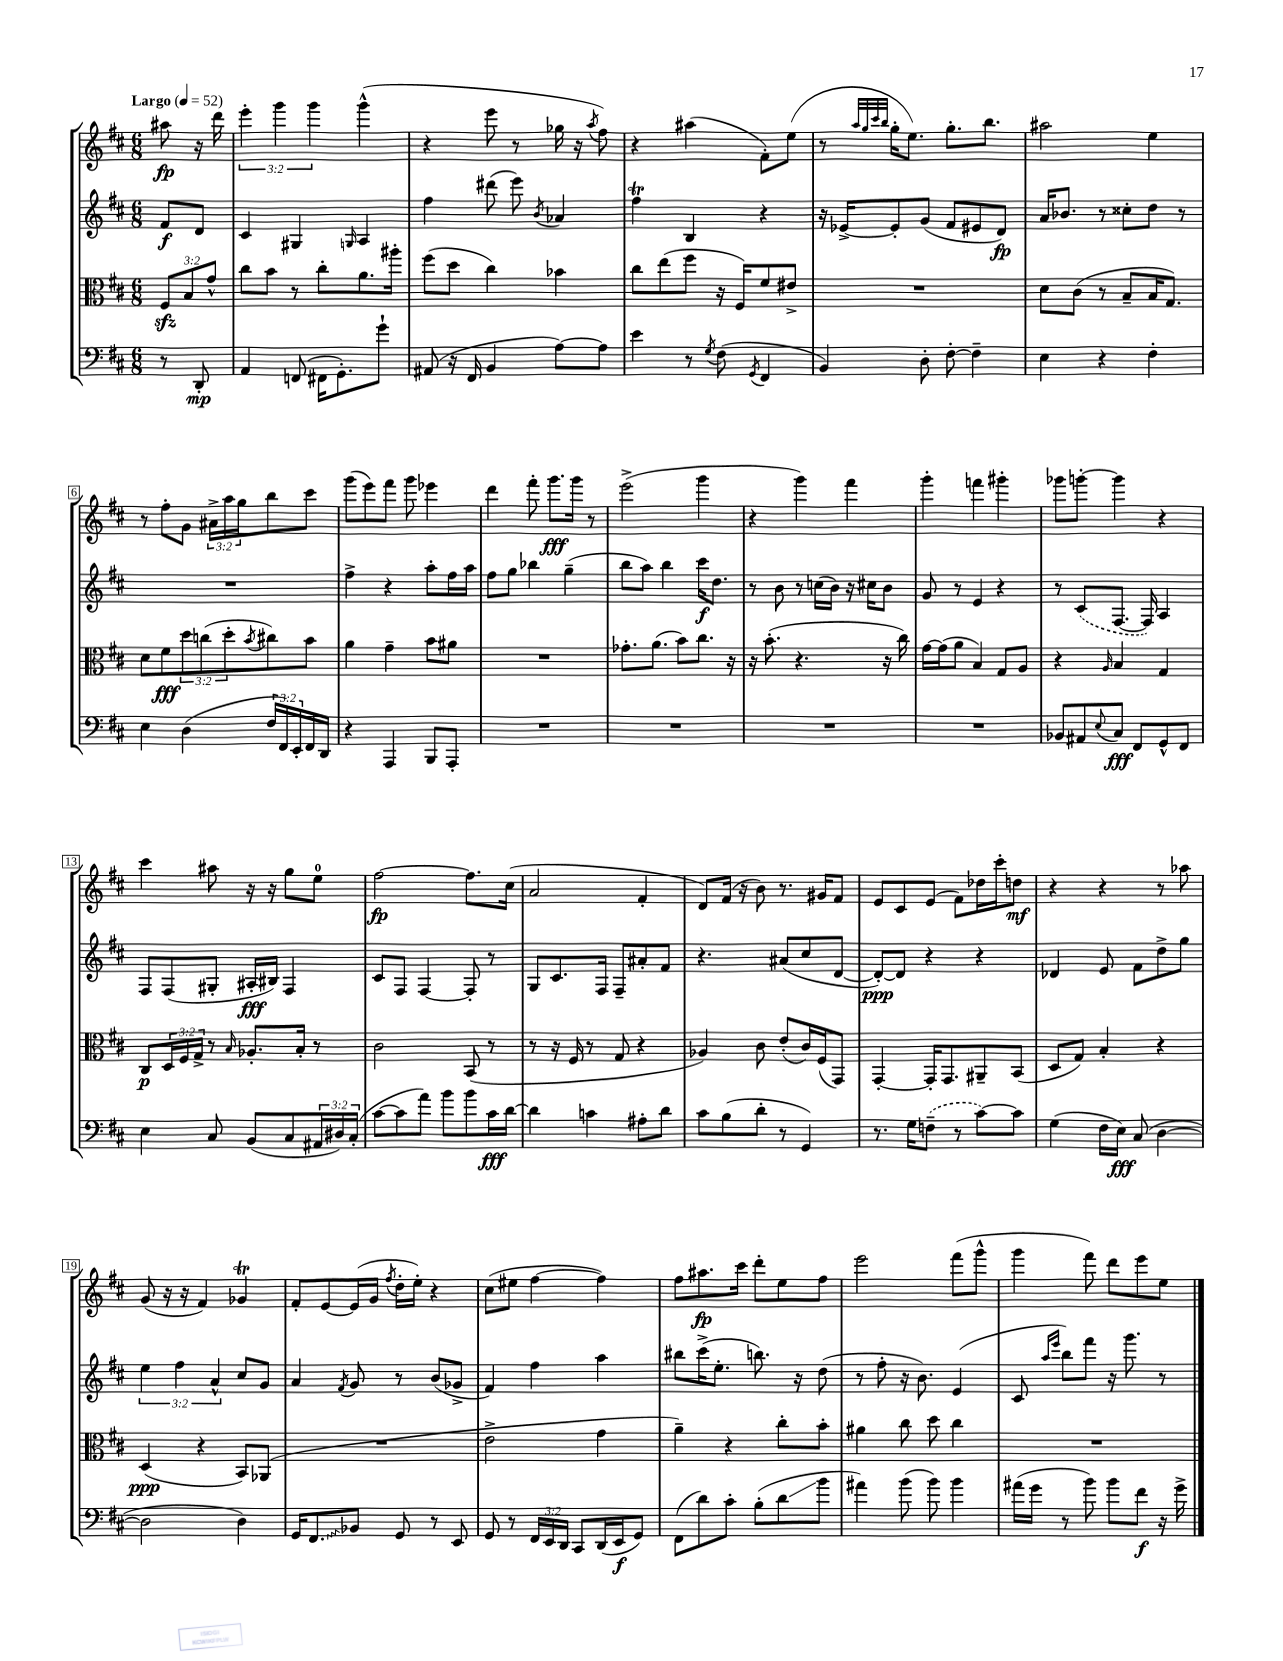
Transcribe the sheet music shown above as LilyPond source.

<<
\new StaffGroup <<
\new Staff = "s0" {
    \clef treble \key d \major \numericTimeSignature \time 6/8 \override Staff.TupletNumber.text = #tuplet-number::calc-fraction-text \partial 4 \tempo "Largo" 4 = 52
    ais''8\fp r16 d'''16 |
    \tuplet 3/2 { e'''4-. g'''4 g'''4 } g'''4-^( |
    r4 e'''8 r8 ges''16 r16 \acciaccatura { a''8 } fis''8) |
    r4 ais''4( fis'8-.) e''8( |
    r8 \grace { a''32 g''32 cis'''32 b''32 } g''16-. e''8.) g''8.-. b''8. |
    ais''2 e''4 |
    r8 fis''8-. g'8 \tuplet 3/2 { ais'16-> a''16 g''16 } b''8 cis'''8 |
    g'''8( e'''8) fis'''8 g'''8 ees'''4 |
    d'''4 fis'''8-. g'''8.\fff g'''16 r8 |
    e'''2->( g'''4 |
    r4 g'''4) fis'''4 |
    g'''4-. f'''4 gis'''4-. |
    ges'''8 g'''8~-. g'''4 r4 |
    cis'''4 ais''8 r16 r16 g''8 e''8-0 |
    fis''2~\fp fis''8. cis''16( |
    a'2 fis'4-. |
    d'8) fis'16( r16 b'8) r8. gis'16 fis'8 |
    e'8 cis'8 e'8( fis'8) des''16 cis'''16-. d''8\mf |
    r4 r4 r8 aes''8 |
    g'8( r16 r16 fis'4) ges'4\trill |
    fis'8-. e'8~ e'16( g'16 \acciaccatura { fis''8 } d''16-. e''16-.) r4 |
    cis''8( eis''8 fis''4~ fis''4) |
    fis''8 ais''8.\fp cis'''16 d'''8-. e''8 fis''8 |
    e'''2 fis'''8( g'''8-^ |
    g'''4 fis'''8) d'''8 e'''8 e''8 \bar "|." |
}
\new Staff = "s1" {
    \clef treble \key d \major \numericTimeSignature \time 6/8 \override Staff.TupletNumber.text = #tuplet-number::calc-fraction-text \partial 4
    fis'8\f d'8 |
    cis'4 gis4 \grace { g16 } a4 |
    fis''4 dis'''8( e'''8) \acciaccatura { b'8 } aes'4 |
    fis''4\trill b4 r4 |
    r16 ees'16~-> ees'8-. g'8( fis'8 eis'8 d'8\fp) |
    a'16 bes'8. r8 cisis''8-. d''8 r8 |
    R2. |
    fis''4-> r4 a''8-. fis''16 a''16 |
    fis''8 g''8 bes''4 g''4--( |
    b''8 a''8) b''4 cis'''16\f d''8. |
    r8 b'8 r8 c''16( b'16) r16 cis''16 b'8 |
    g'8 r8 e'4 r4 |
    r8 \once \slurDashed cis'8( fis8.~ fis16) a4 |
    fis8 fis8( gis8-. ais16-.\fff bis16) fis4 |
    cis'8 fis8 fis4~ fis8-. r8 |
    g8 cis'8. fis16 fis8-- ais'8-. fis'8 |
    r4. ais'8( cis''8 d'8~ |
    d'8~-.\ppp) d'8 r4 r4 |
    des'4 e'8 fis'8 d''8-> g''8 |
    \tuplet 3/2 { e''4 fis''4 a'4-^ } cis''8 g'8 |
    a'4 \acciaccatura { fis'8 } g'8 r8 b'8( ges'8-> |
    fis'4) fis''4 a''4 |
    bis''8 cis'''16->( e''8.-. b''8.) r16 d''8( |
    r8 fis''8-. r16 b'8.) e'4( |
    cis'8 \grace { a''16 e'''16 } b''8) fis'''8 r16 g'''8. r8 \bar "|." |
}
\new Staff = "s2" {
    \clef alto \key d \major \numericTimeSignature \time 6/8 \override Staff.TupletNumber.text = #tuplet-number::calc-fraction-text \partial 4
    \tuplet 3/2 { fis8\sfz b8 g'8-^ } |
    cis''8 b'8 r8 cis''8-. a'8. ais''16-. |
    fis''8( d''8 cis''4) bes'4 |
    cis''8 e''8( fis''8 r16 fis16) fis'8 eis'8-> |
    R2. |
    d'8 cis'8( r8 b8-- b16 g8.) |
    d'8 fis'8\fff \tuplet 3/2 { d''8 c''8( d''8-. } \acciaccatura { b'8 } cis''8) b'8 |
    a'4 g'4-- b'8 ais'8 |
    R2. |
    ges'8.-. a'8.( b'8) cis''8. r16 |
    r16 b'8.-.( r4. r16 cis''16) |
    g'16~ g'16( a'8 b4) g8 a8 |
    r4 \grace { a16 } b4 g4 |
    cis8\p \tuplet 3/2 { d16 fis16 g16-> } r8 \grace { b16 } aes8.-. b16-. r8 |
    cis'2 b,8( r8 |
    r8 r16 fis16 r8 g8 r4 |
    aes4) cis'8 e'8-.( cis'16) fis16( g,8) |
    g,4~-. g,16-. g,8. ais,8-- b,8( |
    d8 g8) b4-. r4 |
    d4\ppp( r4 b,8) aes,8( |
    R2. |
    e'2-> g'4 |
    a'4--) r4 cis''8-. b'8-. |
    ais'4 cis''8 d''8 cis''4 |
    R2. \bar "|." |
}
\new Staff = "s3" {
    \clef bass \key d \major \numericTimeSignature \time 6/8 \override Staff.TupletNumber.text = #tuplet-number::calc-fraction-text \partial 4
    r8 d,8-.\mp |
    a,4 f,8( fis,16 g,8.-.) g'8-! |
    ais,8( r16 fis,16 b,4 a8~) a8 |
    e'4 r8 \acciaccatura { g8 } fis8( \acciaccatura { g,8 } fis,4 |
    b,4) d8-. fis8~-. fis4-- |
    e4 r4 fis4-. |
    e4 d4( \tuplet 3/2 { fis16 fis,16) e,16-. } fis,16 d,16 |
    r4 a,,4 b,,8 a,,8-. |
    R2. |
    R2. |
    R2. |
    R2. |
    bes,8 ais,8 \appoggiatura { e8 } cis8\fff fis,8 g,8-^ fis,8 |
    e4 cis8 b,8( cis8 \tuplet 3/2 { ais,16 dis16) cis16-.( } |
    cis'8~ cis'8 a'8) b'8 b'8 cis'16\fff d'16~ |
    d'4 c'4 ais8-. d'8 |
    cis'8 b8( d'8-. r8 g,4) |
    r8. g16 \once \slurDashed f8--( r8 cis'8~) cis'8 |
    g4( fis16 e16\fff) cis8( d4~ |
    d2 d4) |
    g,16 \once \override Glissando.style = #'zigzag fis,8.\glissando bes,8 g,8 r8 e,8 |
    g,8 r8 \tuplet 3/2 { fis,16 e,16 d,16 } cis,8 d,16( e,16\f g,8) |
    fis,8( d'8) cis'8-. b8-.( d'8\glissando b'8 |
    ais'4) b'8( b'8) b'4 |
    ais'16( g'16 r8 b'8) b'8 fis'8\f r16 g'16-> \bar "|." |
}
>>
>>
\layout { \context { \Score \override BarNumber.stencil = #(make-stencil-boxer 0.1 0.3 ly:text-interface::print) } }
